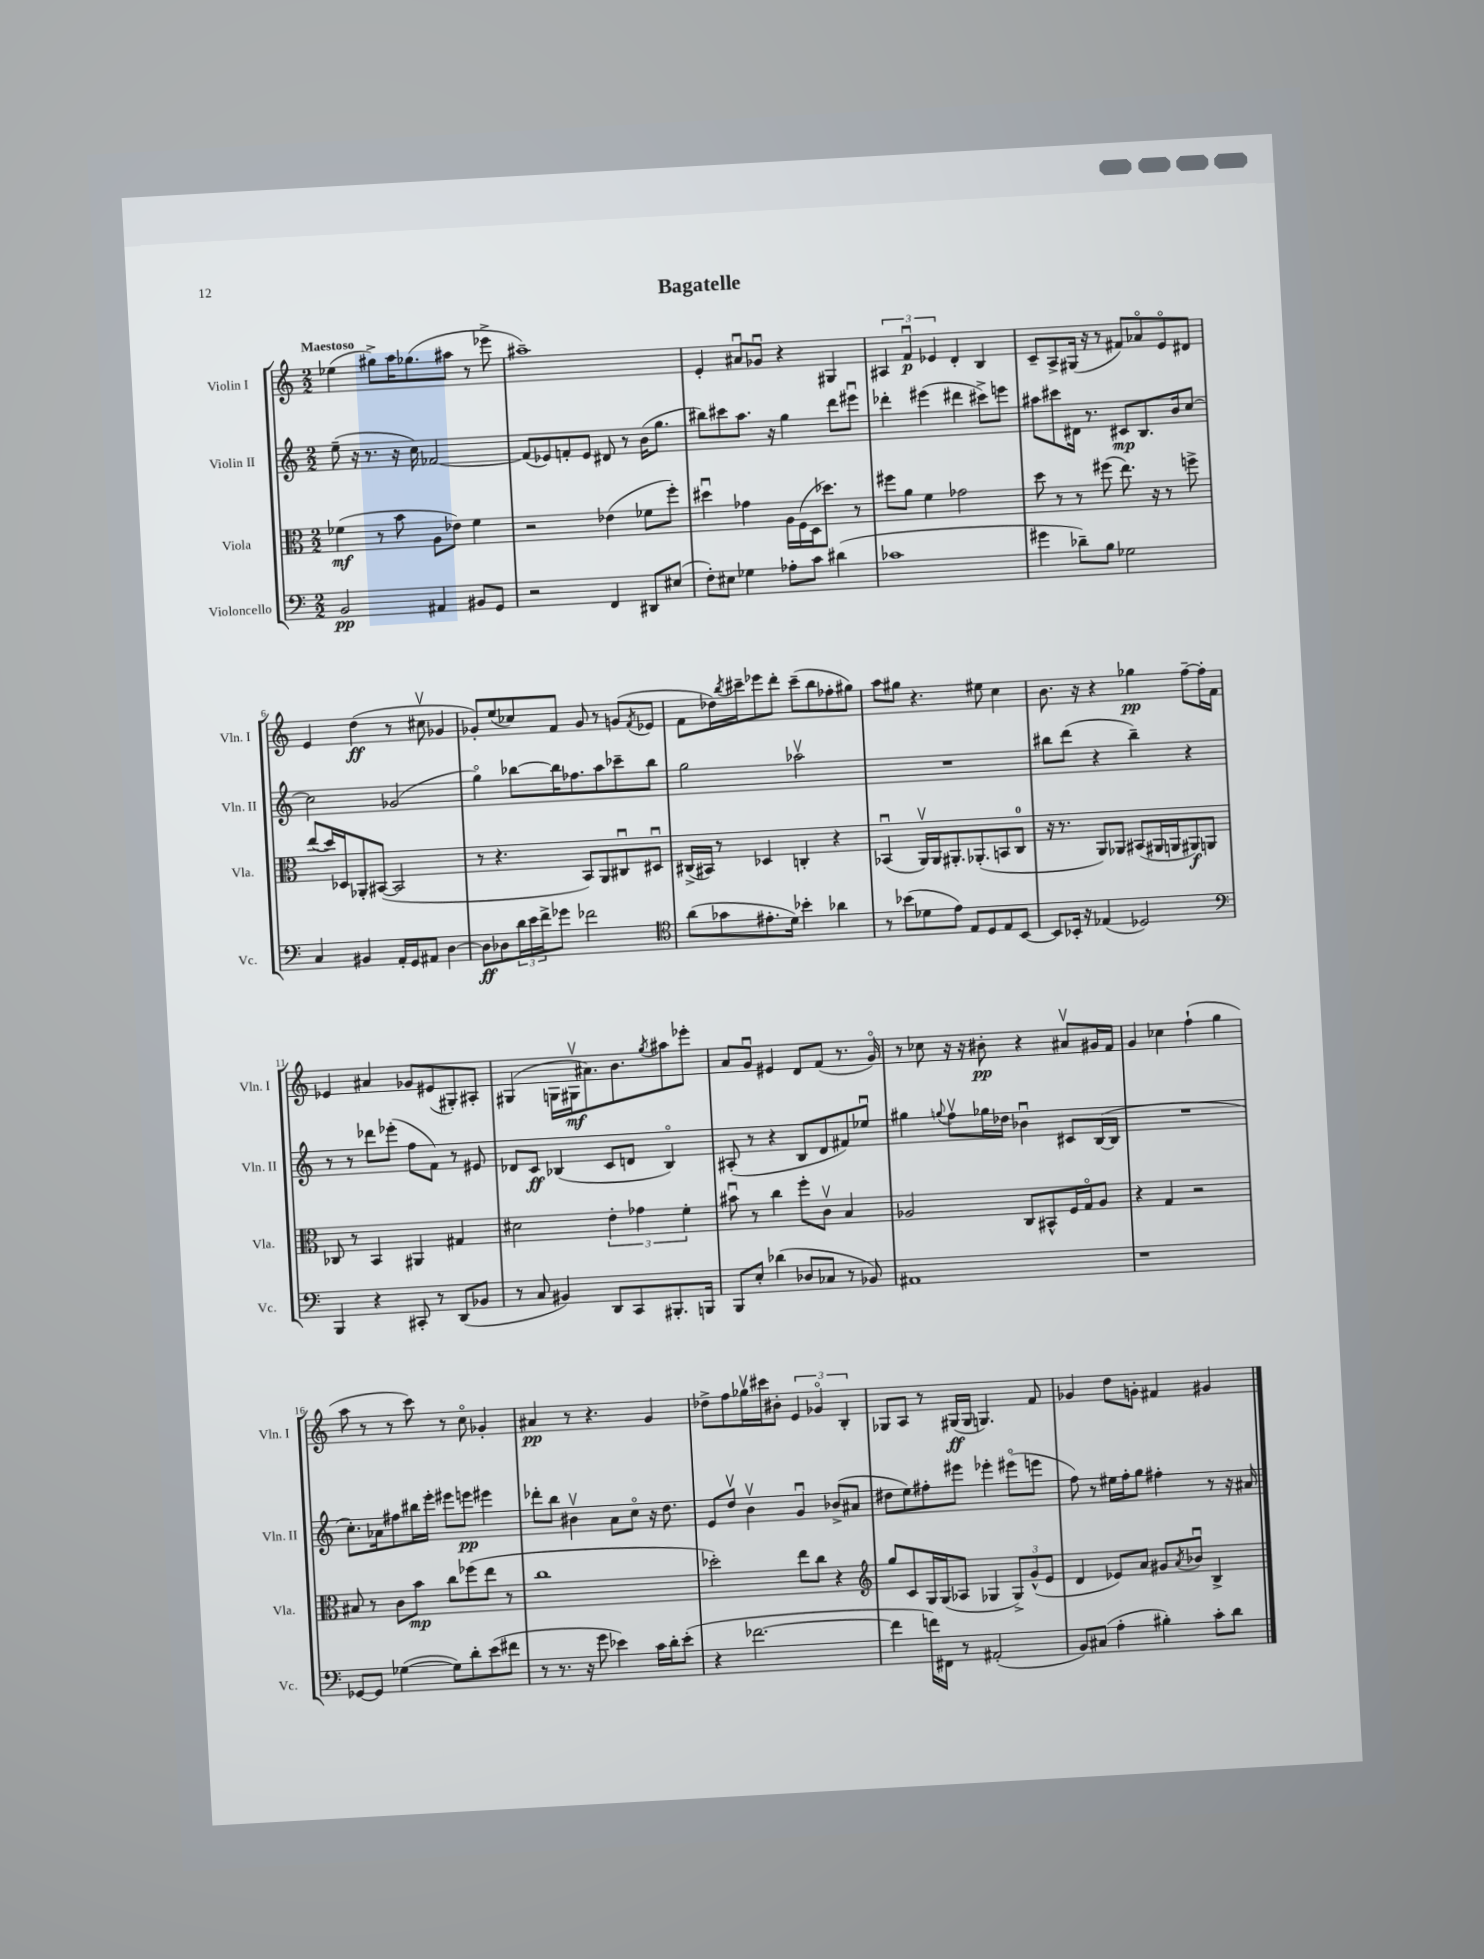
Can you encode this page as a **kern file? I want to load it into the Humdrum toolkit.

**kern	**kern	**kern	**kern
*staff4	*staff3	*staff2	*staff1
*clefF4	*clefC3	*clefG2	*clefG2
*k[]	*k[]	*k[]	*k[]
*M2/2	*M2/2	*M2/2	*M2/2
2BB	(4f-	(8ee~	(4ee-
.	.	16r	.
.	.	8.r	.
.	8r	.	8gg#^)
.	8b	16r	16aa
.	.	16cc)	(8.gg-
4AA#	8A	[2f-	.
.	8e-)	.	8aa#
8BB#	4f-	.	8r
8GG	.	.	8eee-^
=	=	=	=
2r	2r	(8f-]	1aa#~)
.	.	8e-)	.
.	.	8f'	.
.	.	8e-	.
4FF	(4e-	8d#	.
.	.	8r	.
8DD#	8f-	(16b	.
.	.	8.gg	.
(8E#	8ff')	.	.
=	=	=	=
8F')	4dd#u	8bb#)	4e'
8E#	.	8ccc#	.
4G-	4g-	8.aa	8a#u
.	.	.	8g-u
.	.	16r	.
8A-'	16A	4gg	4r
.	(16F	.	.
8c	16D	.	.
.	8.dd-)	.	.
(4d#	.	8ddd	4G#
.	8r	8eee#u	.
=	=	=	=
1c-	8ff#	4ddd-'	6A#
.	8a	.	.
.	.	.	6fu
.	4f	(4eee#	.
.	.	.	6e-
.	2g-	4ddd#	4d'
.	.	8ccc#^)	4B
.	.	8eee	.
=	=	=	=
4g#	8dd	8aa#	8c~
.	8r	8ccc#	8A^
8d-~)	8r	16d#	(16G#
.	.	8.r	16r
8B	(8ff#	.	8r
2G-	8.ee)	8c#	8f#)
.	.	8.B	8a-o
.	16r	.	.
.	8r	.	8eo
.	.	16b	.
.	8ff^	[8cc	8d#
=	=	=	=
4C	(8ee	2cc]	4e
.	16dd)	.	.
.	16D-	.	.
4BB#	8AA-'	.	(4dd
.	([8BB#	.	.
16AA'	2BB#]	(2g-	8r
16GG	.	.	.
8AA#	.	.	8cc#v
[4D	.	.	4g-
=	=	=	=
8D]	8r	4ggo)	8g-')
8D-	4.r	.	(8ee
24d	.	[8bb-	8cc-)
24e	.	.	.
24f^	.	.	.
8g-	.	16bb-]	8f
.	.	8.ff-	.
2f-	8BB)	.	8g-
.	8AA	8aa	8r
.	8C#u	8ccc-~	(8g
.	.	.	8qf
.	8D#u	8bb-	8e-
=	=	=	=
*clefC4	*	*	*
(8a	(16C#^	2gg	8f
.	16BB#)	.	.
8g-	8r	.	16dd-)
.	.	.	8qbb
.	.	.	16ccc#~
8.e#'	4D-	.	8eee-
.	.	.	8ddd'
16d)	.	.	.
4b-'	4C'	2aa-v	(8ccc#~
.	.	.	8bb
4a-	4r	.	8ff-'
.	.	.	8gg#)
=	=	=	=
8r	(4BB-u	1r	8aa
(8b-	.	.	8gg#
8d-	16AAv)	.	4.r
.	16AA	.	.
8e)	8.AA#'	.	.
8E	.	.	.
.	(8.AA-'	.	.
8D	.	.	8ee#
8E	8BB	.	4cc
[8BB	8C	.	.
=	=	=	=
8BB]	16r	8bb#	8.b
.	8.r	.	.
16BB-'	.	(8ddd	.
16r	.	.	16r
(4E-	8AA)	4r	4r
.	8AA-	.	.
2D-)	(8BB#	4bb#~)	4gg-
.	16AA#	.	.
.	16AA	.	.
.	8AA#)	4r	[8ff~
.	8AA	.	16ff']
.	.	.	16f
=	=	=	=
*clefF4	*	*	*
4BBB	8C-	8r	4e-
.	8r	8r	.
4r	4BB	8ddd-	4a#
.	.	(8eee-'	.
8CC#'	4AA#	8ff	8g-
8r	.	8f)	(8e#
(8DD	4G#	8r	8G#')
8BB-	.	8e#	8A#'
=	=	=	=
8r	2d#	8d-	(4G#
8C	.	8c	.
4BB#)	.	(4B-	16G
.	.	.	16G#v
.	.	.	8.a#)
8DD	6e'	8c	.
.	.	.	8.b
8CC	.	8d	.
.	6g-	.	.
.	.	.	8qgg
8.BBB#'	.	4B-o)	8aa#
.	6f'	.	.
.	.	.	8eee-'
16BBB	.	.	.
=	=	=	=
8BBB	8b#u	(8A#'	8a
8E'	8r	8r	8gu
(4d-	4cc	4r	4e#
8D-	8ff'	8B	8d
8C-	8cv	8d	(8f
8r	4B	8f#)	8.r
8BB-)	.	8ee-u	.
.	.	.	16go)
=	=	=	=
1AA#	2A-	4gg#	8r
.	.	.	8cc-
.	.	8qqgg	.
.	.	8ffv	16r
.	.	.	16r
.	.	16gg-	8b#'
.	.	16dd-	.
.	8C	4b-u	4r
.	8BB#^^	.	.
.	16F	8c#	8a#v
.	16Go	.	.
.	8A-	([16B	16g#
.	.	16B]	16f
=	=	=	=
1r	4r	1r	4g
.	4G	.	4cc-
.	2r	.	(4ff`
.	.	.	4gg
=	=	=	=
[8GG-	8B#	8.cc')	8aa
8GG-]	8r	.	8r
.	.	16a-	.
([4G-	8c	8ff#	8r
.	8b	16bb#	8ccc)
.	.	16eee'	.
8G-])	8cc	8eee#	8r
8d'	(8ff-	8eee	8cco
(8e	8ee	4eee#	4g-'
8f#	8r	.	.
=	=	=	=
8r	1cc	8ddd-'	4a#
8.r	.	8bb	.
.	.	4b#v	8r
16r	.	.	.
8g	.	.	4.r
4e-)	.	8a	.
.	.	8cco	.
16c	.	16r	4g
16d'	.	8.dd	.
(8e-'	.	.	.
=	=	=	=
4r	2dd-')	8e	8dd-^
.	.	8ddv	8ff
[2.f-	.	4bv	16gg-v
.	.	.	16ccc#
.	.	.	8b#'
.	8ee	4gu	6e
.	8cc	.	.
.	.	.	6g-o
.	4r	(8b-^	.
.	.	.	6B'
.	.	8a#	.
=	=	=	=
*	*clefG2	*	*
4f-]	8gg	8dd#	8G-
.	8c	8ee)	8A
16f)	16G	8ff#'	8r
16FF#	(16G	.	.
8r	8A-	8eee#	(16G#
.	.	.	16G#
(2AA#'	4G-	4eee-'	4.G)
.	12G-^)	(8eee#o	.
.	(12g^^	.	.
.	.	8eee	8f
.	12e	.	.
=	=	=	=
8BB)	4d	8ff)	4g-
(8C#	.	8r	.
4A'	8e-)	16ee#	8dd
.	.	16ff'	.
.	8a	8gg	8g'
4B#')	8g#	4ff#'	4f#
.	8qa	.	.
.	8b-u	.	.
8c'	4B^	8r	4g#
8d	.	16r	.
.	.	16a#	.
==	==	==	==
*-	*-	*-	*-
